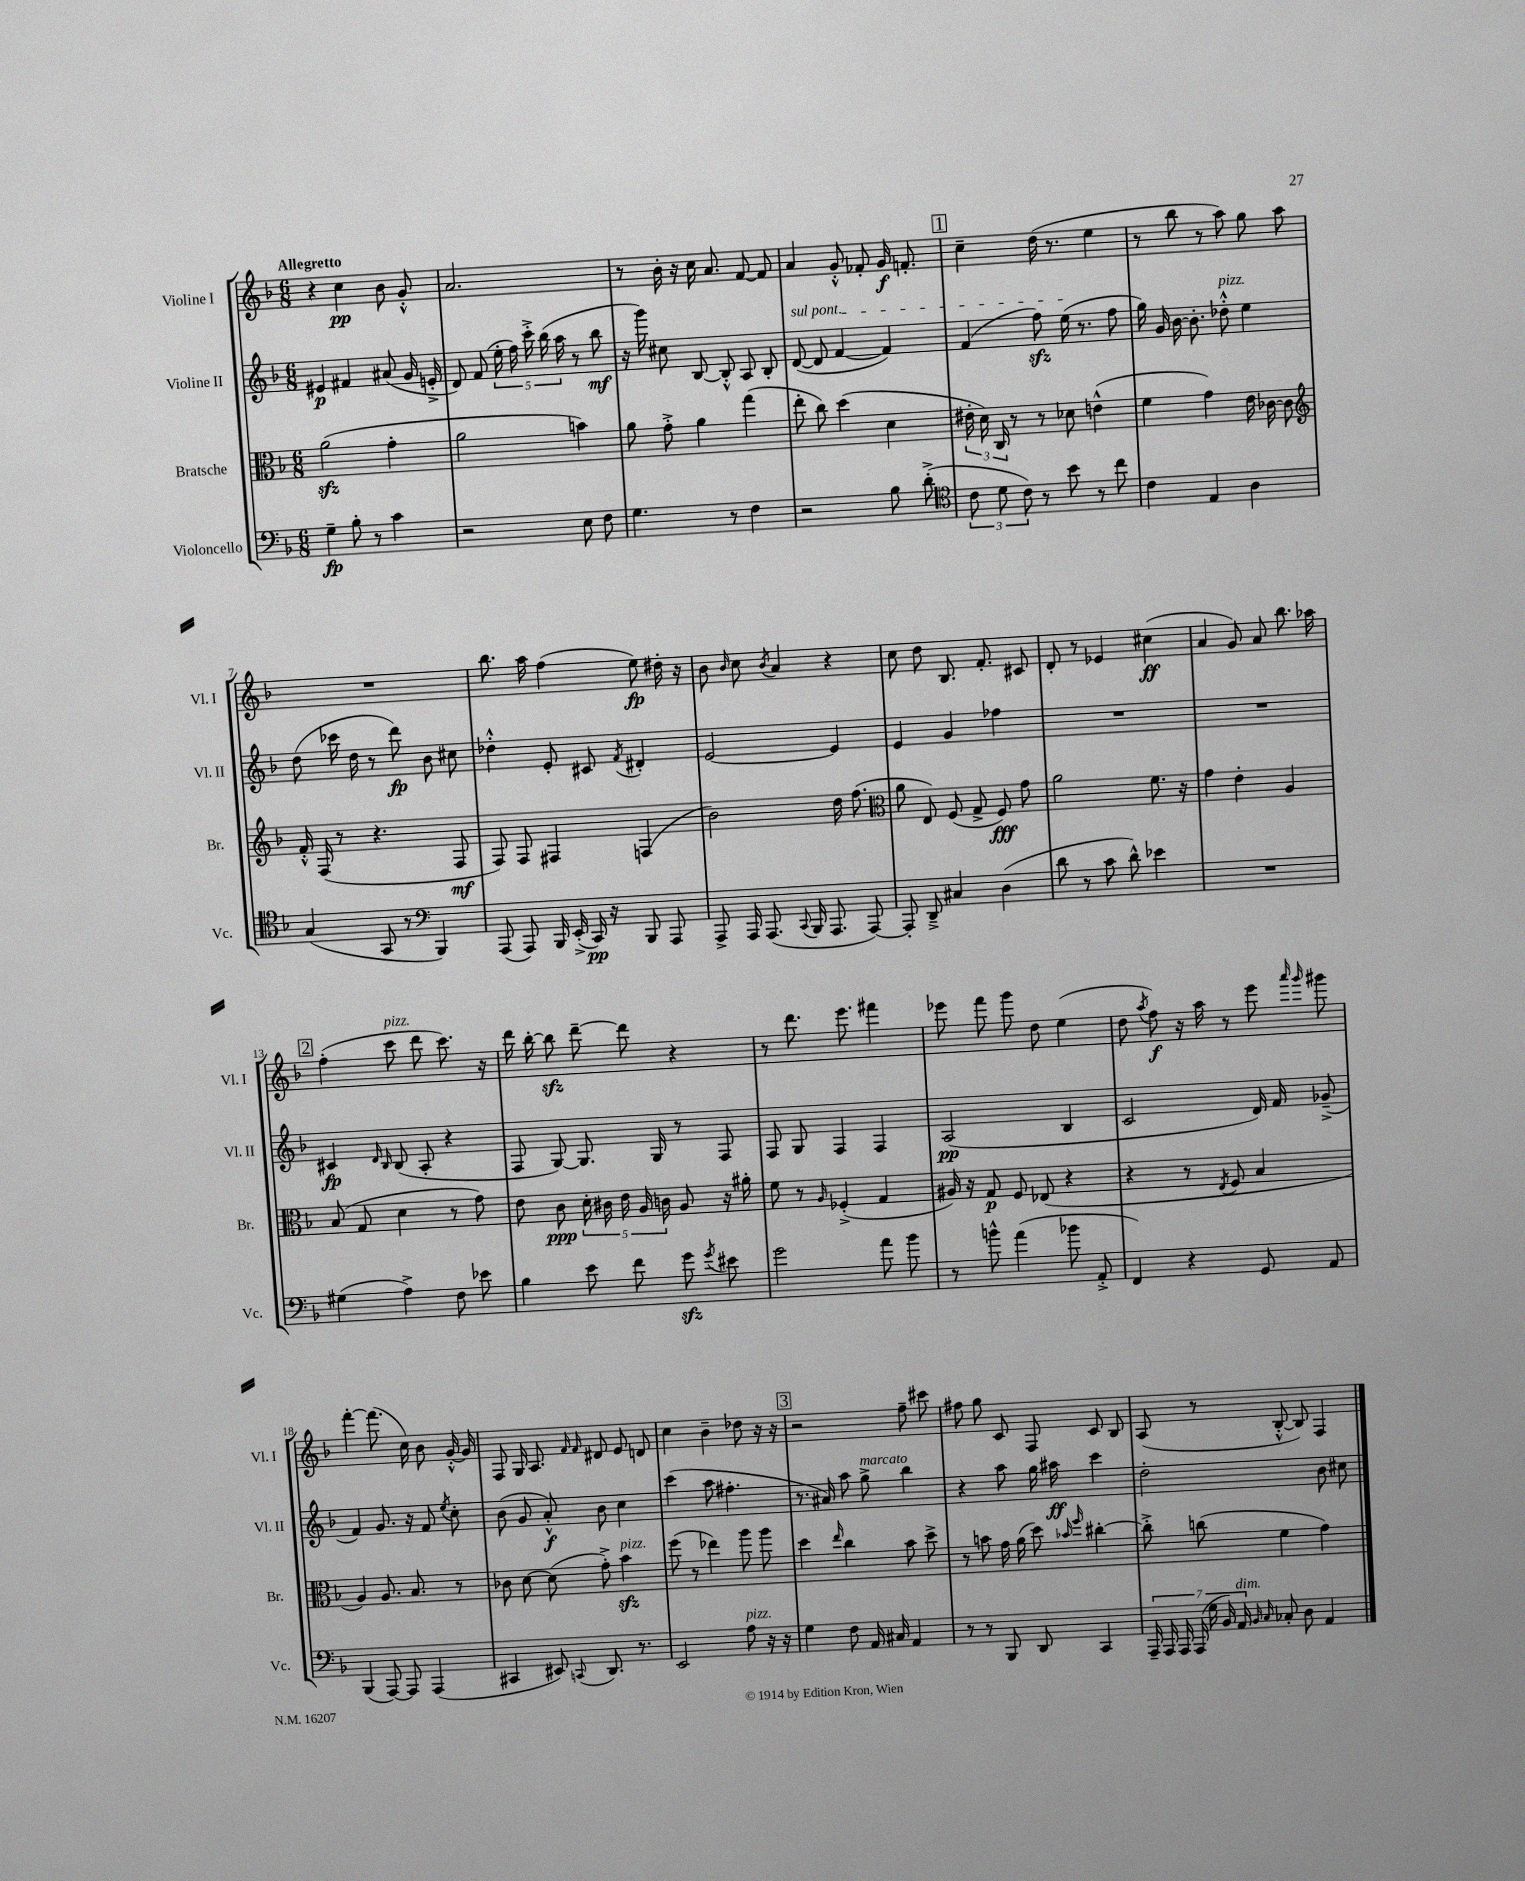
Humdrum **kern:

**kern	**kern	**kern	**kern
*staff4	*staff3	*staff2	*staff1
*clefF4	*clefC3	*clefG2	*clefG2
*k[b-]	*k[b-]	*k[b-]	*k[b-]
*M6/8	*M6/8	*M6/8	*M6/8
4G~	(2a	4e#	4r
8B-'	.	4f#	4cc
8r	.	.	.
4c	4g'	(8a#	8b-
.	.	16g	8g'^^
.	.	16e'^	.
=	=	=	=
2r	2a	8d)	2.a
.	.	(8f	.
.	.	20ee'	.
.	.	20ff)	.
.	.	20ccc'^	.
.	.	(20bb-	.
.	.	20aa	.
8E	4b)	8r	.
8F	.	8bb-	.
=	=	=	=
4.G	8a	16r	8r
.	.	16ggg)	.
.	8g'^	8cc#	16b-'
.	.	.	16r
.	4a	[8B-	16cc
.	.	.	8.a
8r	.	8B-'^^]	.
4F	(4gg	8A	[8f
.	.	8B-'	8f]
=	=	=	=
2r	8ee'	([8d	4a
.	8cc)	8d]	.
.	(4dd	[4f	8g'^^
.	.	.	8f-'
8B-	4d	4f])	16g
.	.	.	8.f'
(8d'^	.	.	.
=	=	=	=
*clefC4	*	*	*
12c	24e#'	(4f	4cc~
.	24d)	.	.
12d	24C	.	.
.	8r	.	.
12c)	.	.	.
8r	8r	8ff)	(16dd
.	.	.	8.r
8b-	8d-	(16ee	.
.	.	8.r	.
8r	(4e^^	.	4ee
8cc	.	8ff	.
=	=	=	=
4c	4f	16gg)	8r
.	.	16g	.
.	.	[16b-	8bb-
.	.	8.b-']	.
4E	4g)	.	8r
.	.	8dd-'^^	8aa)
4A	16e	4ee	8gg
.	[16c-	.	.
.	8c-]	.	8aa
=	=	=	=
*	*clefG2	*	*
(4G	16f'^^	(8dd	2.r
.	(16F	.	.
.	8r	16ccc-	.
.	.	16dd	.
8GG	4.r	8r	.
8r	.	8ddd)	.
*clefF4	*	*	*
4BBB-)	.	8b-	.
.	8F	8cc#	.
=	=	=	=
(8AAA	8F)	4dd-'^^	8.bb-
8AAA)	8F	.	.
.	.	.	16aa
16BBB-	4F#	8e'	(4ff
(16EE'^	.	.	.
16CC)	.	8c#	.
16r	.	.	.
.	.	8qf	.
8BBB-	(4F	4d#'	8ee)
8AAA	.	.	16dd#'
.	.	.	16r
=	=	=	=
8AAA^	2b-)	[2e	8b-
.	.	.	16qqb-
16AAA	.	.	8cc
(8.AAA	.	.	.
.	.	.	8qb-
.	.	.	4a
8qqCC	.	.	.
16BBB-	.	.	.
8.AAA	.	.	.
.	16dd	4e]	4r
.	(8.ff	.	.
[8AAA)	.	.	.
=	=	=	=
*	*clefC3	*	*
8AAA']	8a	4e	8cc
8DD~^	8E)	.	8dd
4C#	(8F	4g	8.B-
.	8G^	.	.
.	.	.	8.f'
(4D	8F)	4ff-	.
.	8g	.	8c#
=	=	=	=
8d	2a	2.r	8d'
8r	.	.	8r
8c	.	.	4e-
8d^^)	.	.	.
4e-	8.f	.	(4cc#
.	16r	.	.
=	=	=	=
2.r	4g	2.r	4a
.	4e'	.	8g)
.	.	.	8a
.	4A	.	8.bb-
.	.	.	16aa-
=	=	=	=
(4G#	(8B-	4c#	(4ff'
.	8G	.	.
.	.	16qqd	.
.	.	16qqB-	.
4A^)	4d	(8B-	8ccc
.	.	8A'	8ddd
8F	8r	4r	8.ccc)
8e-	8g)	.	.
.	.	.	16r
=	=	=	=
4B-	8e	8F	16ddd
.	.	.	[16bb-'
.	8c	[8G)	8bb-]
8e	20d'	8.G]	[8ddd~
.	20c#	.	.
.	20e	.	.
8f	.	.	8ddd]
.	20A	.	.
.	.	16G	.
.	20c	.	.
8g	8A	8r	4r
8qg	.	.	.
8e#	16r	8F	.
.	16a#'	.	.
=	=	=	=
2g	8f	8F	8r
.	8r	8G	8.ddd
.	16qqA	.	.
.	(4F-'^	4F	.
.	.	.	8.eee
8a	4G	4F	4fff#
8b-	.	.	.
=	=	=	=
8r	16A#)	(2A	8eee-
.	16r	.	.
8b^^	8G	.	8fff
(4a	8F	.	8ggg
.	(8E-	.	8dd
8b-	4r	4B-	(4ee
8AA'^	.	.	.
=	=	=	=
4FF)	4r	2c	8dd
.	.	.	8qaa
.	.	.	8ff)
4r	8r	.	16r
.	.	.	16aa
.	8qE	.	.
.	8F	.	8r
8GG	4B-	16d)	8eee
.	.	16f	.
.	.	.	16qqaaa
.	.	.	16qqggg
8AA	.	(8g-~^	8ggg#
=	=	=	=
(4BBB-	4A)	4f)	[4fff'
[8AAA)	8.A	8.g	(8.fff]
8AAA]	.	.	.
.	8.B-	16r	16cc)
(4AAA	.	8f	8b-
.	.	8qee	.
.	8r	8cc'	[16g'^^
.	.	.	16g]
=	=	=	=
4CC#	8c-	(8b-	8F
.	[8d	8g	16G
.	.	.	8.A
8EE#)	(8d]	8a'^^)	.
.	.	.	16qqf
8qqCC	.	.	16qqf
8.DD	8g'^)	8b-	8d#
.	4b-	4cc	8e
8.r	.	.	.
.	.	.	8d
=	=	=	=
2EE	(8ff	(4ccc	4cc
.	8r	.	.
.	4ee-)	8aa	4b-~
.	.	4.ff#'	.
8A	8aa	.	8dd-
16r	8aa	.	16r
16r	.	.	16r
=	=	=	=
4G	4dd	8.r	2r
.	.	16a#)	.
.	16qqee	.	.
8F	4cc	8aa	.
16AA	.	8gg^	.
16C#	.	.	.
4AA	8b-	4bb-	8ff~
.	8dd^	.	8ccc#
=	=	=	=
8r	8r	4r	8ff#
8r	8b	.	8gg
8BBB-	16g	8aa	8c
.	(16a	.	.
8DD	8dd)	16gg	8F
.	.	16aa#	.
.	16qqb-	.	.
.	16qqff	.	.
4CC	[4cc#'	4ccc	8c
.	.	.	8B-
=	=	=	=
28AAA~	8cc#'^]	2dd'	(8A
28AAA	.	.	.
28AAA	.	.	.
(28AAA	.	.	.
.	(8cc	.	8r
28G	.	.	.
28BB-)	.	.	.
28AA	.	.	.
16qqBB-	.	.	.
16qqC	.	.	.
8C-'	4f	.	[8B-'^^
8D	.	.	8B-])
4AA	4g)	8b-	4F
.	.	8cc#	.
==	==	==	==
*-	*-	*-	*-
